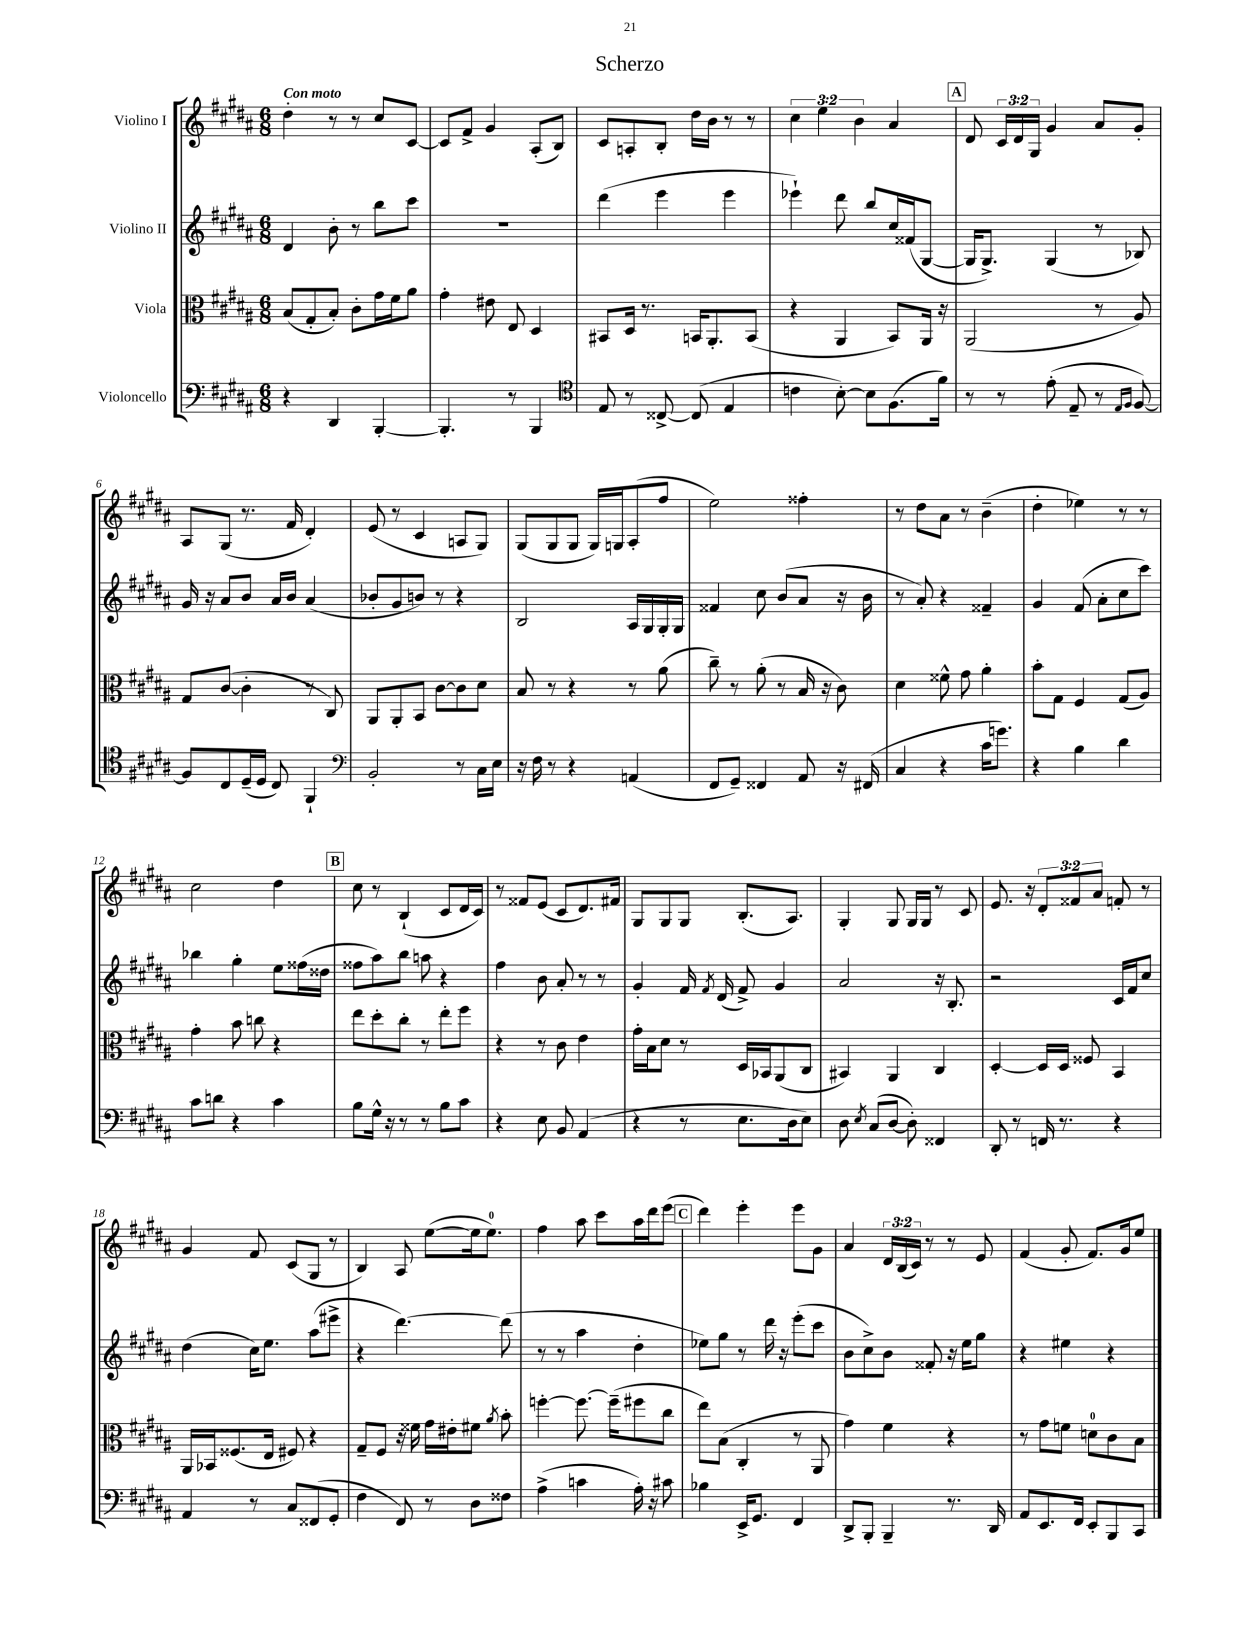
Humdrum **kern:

**kern	**kern	**kern	**kern
*staff4	*staff3	*staff2	*staff1
*clefF4	*clefC3	*clefG2	*clefG2
*k[f#c#g#d#a#]	*k[f#c#g#d#a#]	*k[f#c#g#d#a#]	*k[f#c#g#d#a#]
*M6/8	*M6/8	*M6/8	*M6/8
4r	(8B	4d#	4dd#'
.	8G#'	.	.
4DD#	8B')	8b'	8r
.	8c#'	8r	8r
[4BBB'	16g#	8bb	8cc#
.	16f#	.	.
.	8a#	8ccc#	[8c#
=	=	=	=
4.BBB']	4g#'	2.r	8c#]
.	.	.	8f#^
.	8e#	.	4g#
8r	8E	.	.
4BBB	4D#	.	(8A#'
.	.	.	8B)
=	=	=	=
*clefC4	*	*	*
8E	8BB#	(4ddd#	8c#
8r	16D#	.	8A'
.	8.r	.	.
[8C##^	.	4eee	8B'
(8C##]	16BB	.	16dd#
.	8.AA#'	.	16b
4E	.	4eee	8r
.	(8BB	.	8r
=	=	=	=
4c	4r	4eee-`)	6cc#
.	.	.	6ee
[8B')	4AA#	8ddd#	.
.	.	.	6b
8B]	.	8bb	.
(8.F#	8BB)	16cc#	4a#
.	.	(16f##	.
.	16AA#	[8G#	.
16f#)	16r	.	.
=	=	=	=
8r	(2AA#	16G#]	8d#
.	.	8.G#^)	.
8r	.	.	24c#
.	.	.	24d#
.	.	.	24G#
(8e'	.	(4G#	4g#
8E~	.	.	.
8r	8r	8r	8a#
16qqE	.	.	.
16qqF#	.	.	.
[8F#)	8A#)	8B-)	8g#'
=	=	=	=
8F#]	8G#	16g#	8A#
.	.	16r	.
8C#	([8c#	8a#	(8G#
(16D#~	4c#']	8b	8.r
16D#	.	.	.
8C#)	.	16a#	.
.	.	16b	16f#
4FF#`	8r	(4a#	4d#')
.	8C#)	.	.
=	=	=	=
*clefF4	*	*	*
2BB'	8AA#	8b-'	(8e
.	8AA#'	8g#	8r
.	8BB	8b)	4c#
.	[8c#	8r	.
8r	8c#]	4r	8A
16C#	8d#	.	8G#)
16E	.	.	.
=	=	=	=
16r	8B	2B	(8G#
16F#	.	.	.
8r	8r	.	8G#
4r	4r	.	8G#
.	.	.	16G#)
.	.	.	16G
(4AA	8r	16A#	(8A#'
.	.	16G#	.
.	(8a#	16G#'	8ff#
.	.	16G#	.
=	=	=	=
8FF#	8cc#~)	4f##	2ee)
8GG#~)	8r	.	.
4FF##	(8a#'	8cc#	.
.	8r	(8b	.
8AA#	16B	8a#	4ff##'
.	16r	.	.
16r	8c#)	16r	.
(16FF#	.	16b	.
=	=	=	=
4C#	4d#	8r	8r
.	.	8a#')	8dd#
4r	8f##^^	4r	8a#
.	8g#	.	8r
16c#	4a#'	4f##~	(4b~
8.g)	.	.	.
=	=	=	=
4r	8b'	4g#	4dd#'
.	8G#	.	.
4B	4F#	(8f#	4ee-)
.	.	8a#'	.
4d#	(8G#	8cc#	8r
.	8A#)	8ccc#)	8r
=	=	=	=
8c#	4g#'	4bb-	2cc#
8d	.	.	.
4r	8b	4gg#'	.
.	8cc	.	.
4c#	4r	8ee	4dd#
.	.	(16ff##	.
.	.	16dd##	.
=	=	=	=
8B	8ee	8ff##	8cc#
16G#^^	8dd#'	8aa#)	8r
16r	.	.	.
8r	8cc#'	8bb	(4B`
8r	8r	8aa	.
8B	8ee'	4r	8c#
8c#	8ff#	.	16d#
.	.	.	16c#)
=	=	=	=
4r	4r	4ff#	8r
.	.	.	8f##
8E	8r	8b	(8e
8BB	8c#	8a#'	8c#
(4AA#	4e	8r	8.d#)
.	.	8r	.
.	.	.	16f#
=	=	=	=
4r	16g#'	4g#'	8G#
.	16B	.	.
.	8d#	.	8G#
8r	8r	16f#	8G#
.	.	8qf#	.
.	.	(16d#	.
8.E	16D#	8f#^)	(8.B'
.	16BB-	.	.
.	(8AA#	4g#	.
16D#	.	.	8.A#)
8E)	8C#	.	.
=	=	=	=
8D#	4BB#)	2a#	4G#'
8qE	.	.	.
(8C#	.	.	.
[8D#	4AA#	.	8G#
8D#'])	.	.	16G#
.	.	.	16G#
4FF##	4C#	16r	8r
.	.	8.B'	.
.	.	.	8c#
=	=	=	=
8DD#'	[4D#'	2r	8.e
8r	.	.	.
.	.	.	16r
16FF	16D#]	.	12d#'
8.r	16D#	.	.
.	.	.	12f##
.	8F##	.	.
.	.	.	12a#
4r	4BB	16c#	8f'
.	.	16f#	.
.	.	8cc#	8r
=	=	=	=
4AA#	16AA#	(4dd#	4g#
.	16BB-	.	.
.	(8.F##	.	.
8r	.	16cc#)	8f#
.	16E	8.ee	.
8C#	8F#)	.	(8c#
(8FF##	4r	(8aa#	8G#
8GG#'	.	8eee#^	8r
=	=	=	=
4F#	8G#~	4r	4B)
.	8F#	.	.
8FF#)	16r	[4.ddd#)	8A#
.	16f##	.	.
8r	16g#	.	([8ee
.	16e#'	.	.
8D#	8f#	.	16ee]
.	.	.	8.ee)
.	8qa#	.	.
8F##	8b'	(8ddd#]	.
=	=	=	=
(4A#^	[4ff'	8r	4ff#
.	.	8r	.
4c	8.ff_	4aa#	8aa#
.	.	.	8ccc#
.	(16ff~]	.	.
16A#')	8ff#	4dd#'	16aa#
16r	.	.	16ddd#
8c#	8cc#	.	(8eee
=	=	=	=
4B-	8ee)	8ee-)	4ddd#)
.	(8B	8gg#	.
16EE^	4C#'	8r	4eee'
8.GG#	.	.	.
.	.	16ddd#	.
.	.	16r	.
4FF#	8r	(8eee'	8eee
.	8AA#	8ccc#	8g#
=	=	=	=
8DD#^	4g#)	8b	4a#
8BBB'	.	8cc#^)	.
4BBB~	4f#	8b	24d#
.	.	.	(24B
.	.	.	24c#)
.	.	8f##'	8r
8.r	4r	16r	8r
.	.	16ee	.
.	.	8gg#	8e
16DD#	.	.	.
=	=	=	=
8AA#	8r	4r	(4f#
8.EE	8g#	.	.
.	8f	4ee#	8g#'
16FF#	.	.	.
8EE'	8d	.	8.f#)
8BBB	8c#	4r	.
.	.	.	16g#
8CC#	8B	.	8ee
==	==	==	==
*-	*-	*-	*-
